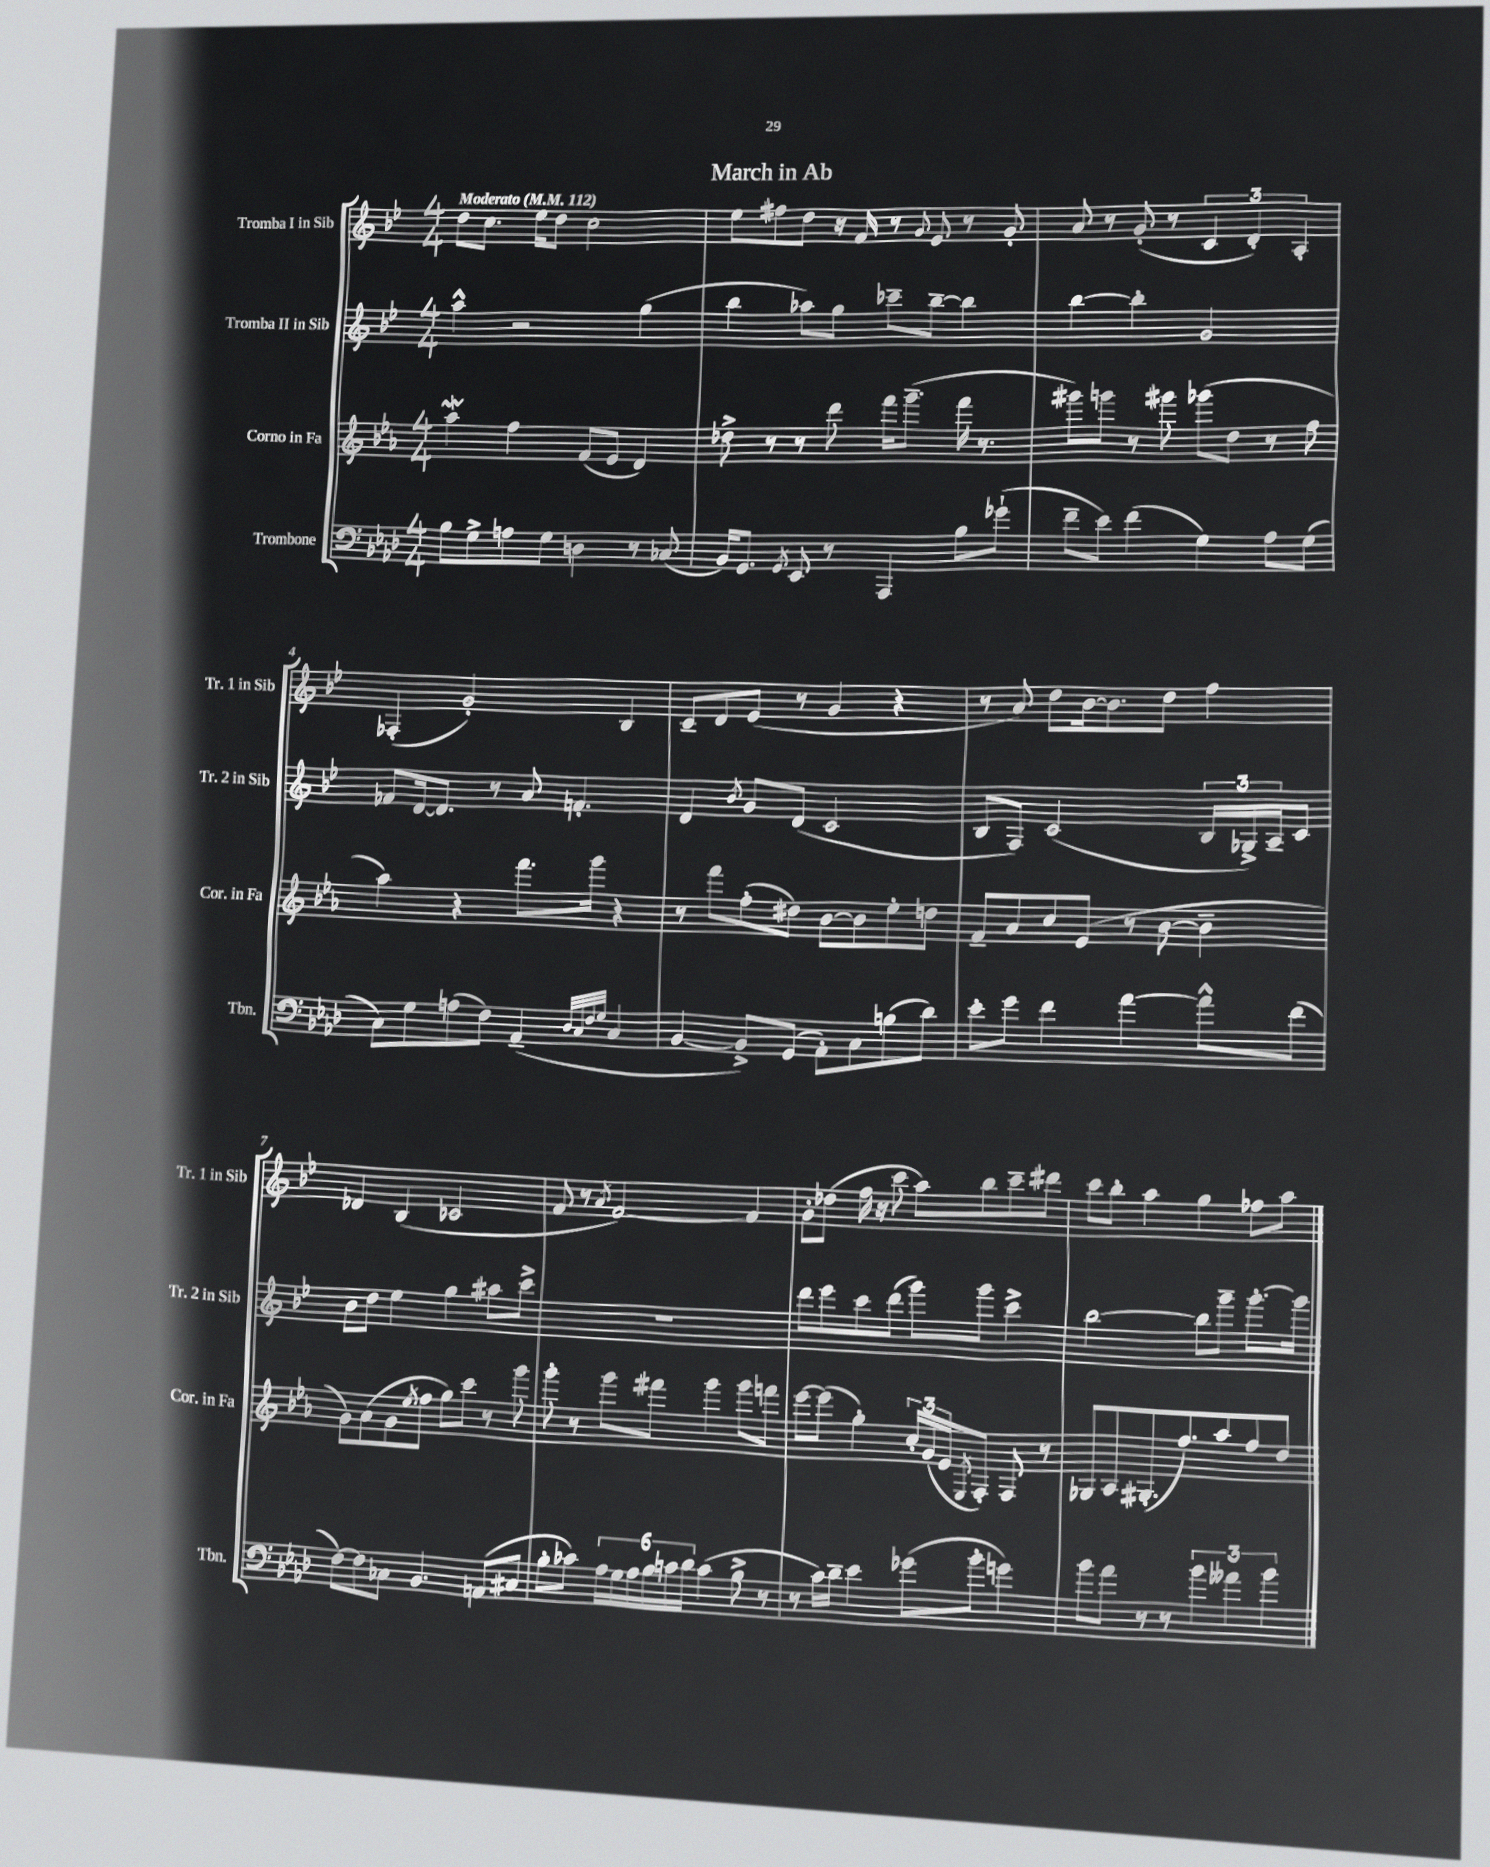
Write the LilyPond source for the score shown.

\header { title = "March in Ab" }
<<
\new StaffGroup <<
\new Staff = "s0" \with { instrumentName = "Tromba I in Sib" shortInstrumentName = "Tr. 1 in Sib" } {
    \clef treble \key bes \major \numericTimeSignature \time 4/4 \tempo "Moderato" 4 = 112
    d''8 c''8. ees''16 d''8 c''2 |
    ees''8 fis''8 d''8 r16 f'16 r8 \appoggiatura { g'8 } ees'8 r8 g'8-. |
    a'8 r8 g'8-.( r8 \tuplet 3/2 { c'4 d'4-.) a4-. } |
    fes4-.( g'2-.) bes4 |
    c'8-- d'8 ees'8( r8 g'4 r4 |
    r8 a'8) d''8 bes'16~ bes'8. d''8 f''4 |
    des'4 bes4( ces'2 |
    f'8 r8 \acciaccatura { a'8 } f'2~) f'4 |
    g'8-. des''8( f''16 r16 c'''8 a''8) bes''8 c'''8-- dis'''8 |
    c'''8 bes''8-. a''4 g''4 fes''8 a''8 \bar "|." |
}
\new Staff = "s1" \with { instrumentName = "Tromba II in Sib" shortInstrumentName = "Tr. 2 in Sib" } {
    \clef treble \key bes \major \numericTimeSignature \time 4/4
    a''4-^ r2 g''4( |
    bes''4 aes''8) g''8 ces'''8-- bes''8~-- bes''4 |
    bes''4~ bes''4-. g'2 |
    fes'8 d'16~ d'8. r8 a'8 f'4.-. |
    d'4 \acciaccatura { bes'8 } g'8 d'8( c'2 |
    bes8 f8) c'2( \tuplet 3/2 { bes16 ges16->) a16-- } c'8 |
    bes'8 d''8 ees''4 g''4 ais''8 c'''8-> |
    R1 |
    d'''8 ees'''8 c'''8 d'''8( g'''8) g'''8 c'''4-> |
    bes''2~ bes''8 g'''8-- g'''8.~-. g'''16 \bar "|." |
}
\new Staff = "s2" \with { instrumentName = "Corno in Fa" shortInstrumentName = "Cor. in Fa" } {
    \clef treble \key ees \major \numericTimeSignature \time 4/4
    aes''4\mordent f''4 f'8( ees'8 d'4) |
    des''8-> r8 r8 d'''8 f'''16 g'''8.--( f'''16 r8. |
    gis'''8) g'''8 r8 gis'''8 ges'''8( d''8 r8 f''8 |
    aes''4) r4 f'''8. g'''16 r4 |
    r8 f'''8 f''8-.( dis''8) bes'8~ bes'8 ees''8-. d''8 |
    f'8-- aes'8 c''8 ees'8( r8 bes'8~ bes'4-- |
    g'8) aes'8( g'8 \acciaccatura { ees''8 } f''8 g''8) c'''8 r8 g'''8 |
    g'''8-. r8 g'''8 fis'''8 g'''4 g'''8 f'''8 |
    ees'''8~ ees'''8( g''4-.) \tuplet 3/2 { c''16-. g'16( ees'16 } \acciaccatura { ees8 } f8-.) f8 r8 |
    ges8 aes8 gis8.-.( f''8.) aes''8 f''8 d''8 \bar "|." |
}
\new Staff = "s3" \with { instrumentName = "Trombone" shortInstrumentName = "Tbn." } {
    \clef bass \key aes \major \numericTimeSignature \time 4/4
    bes8 g8-> a8 g8 d4 r8 ces8( |
    bes,16) g,8. \acciaccatura { g,8 } ees,8 r8 aes,,4 bes8 ges'8-!( |
    f'8-- ees'8) f'4( g4) aes8 g8( |
    c8) g8 a8( f8) aes,4--( \grace { des32 c32 f32 g32 } c4 |
    bes,4~ bes,8->) g,8( aes,8-.) c8 b8( des'8) |
    ees'8-. g'8 f'4 aes'4~ aes'8-^ f'8( |
    f8~) f8 ces8 bes,4. a,8( cis8 |
    bes8-. ces'8) \tuplet 6/4 { aes16 g16 aes16 bes16 c'16 des'16 } c'4( bes8-> r8 |
    r8 c'16) des'16-- ees'4 ges'8( bes'8-. g'4) |
    bes'8 aes'8 r8 r8 \tuplet 3/2 { bes'4 aeses'4 bes'4 } \bar "|." |
}
>>
>>
